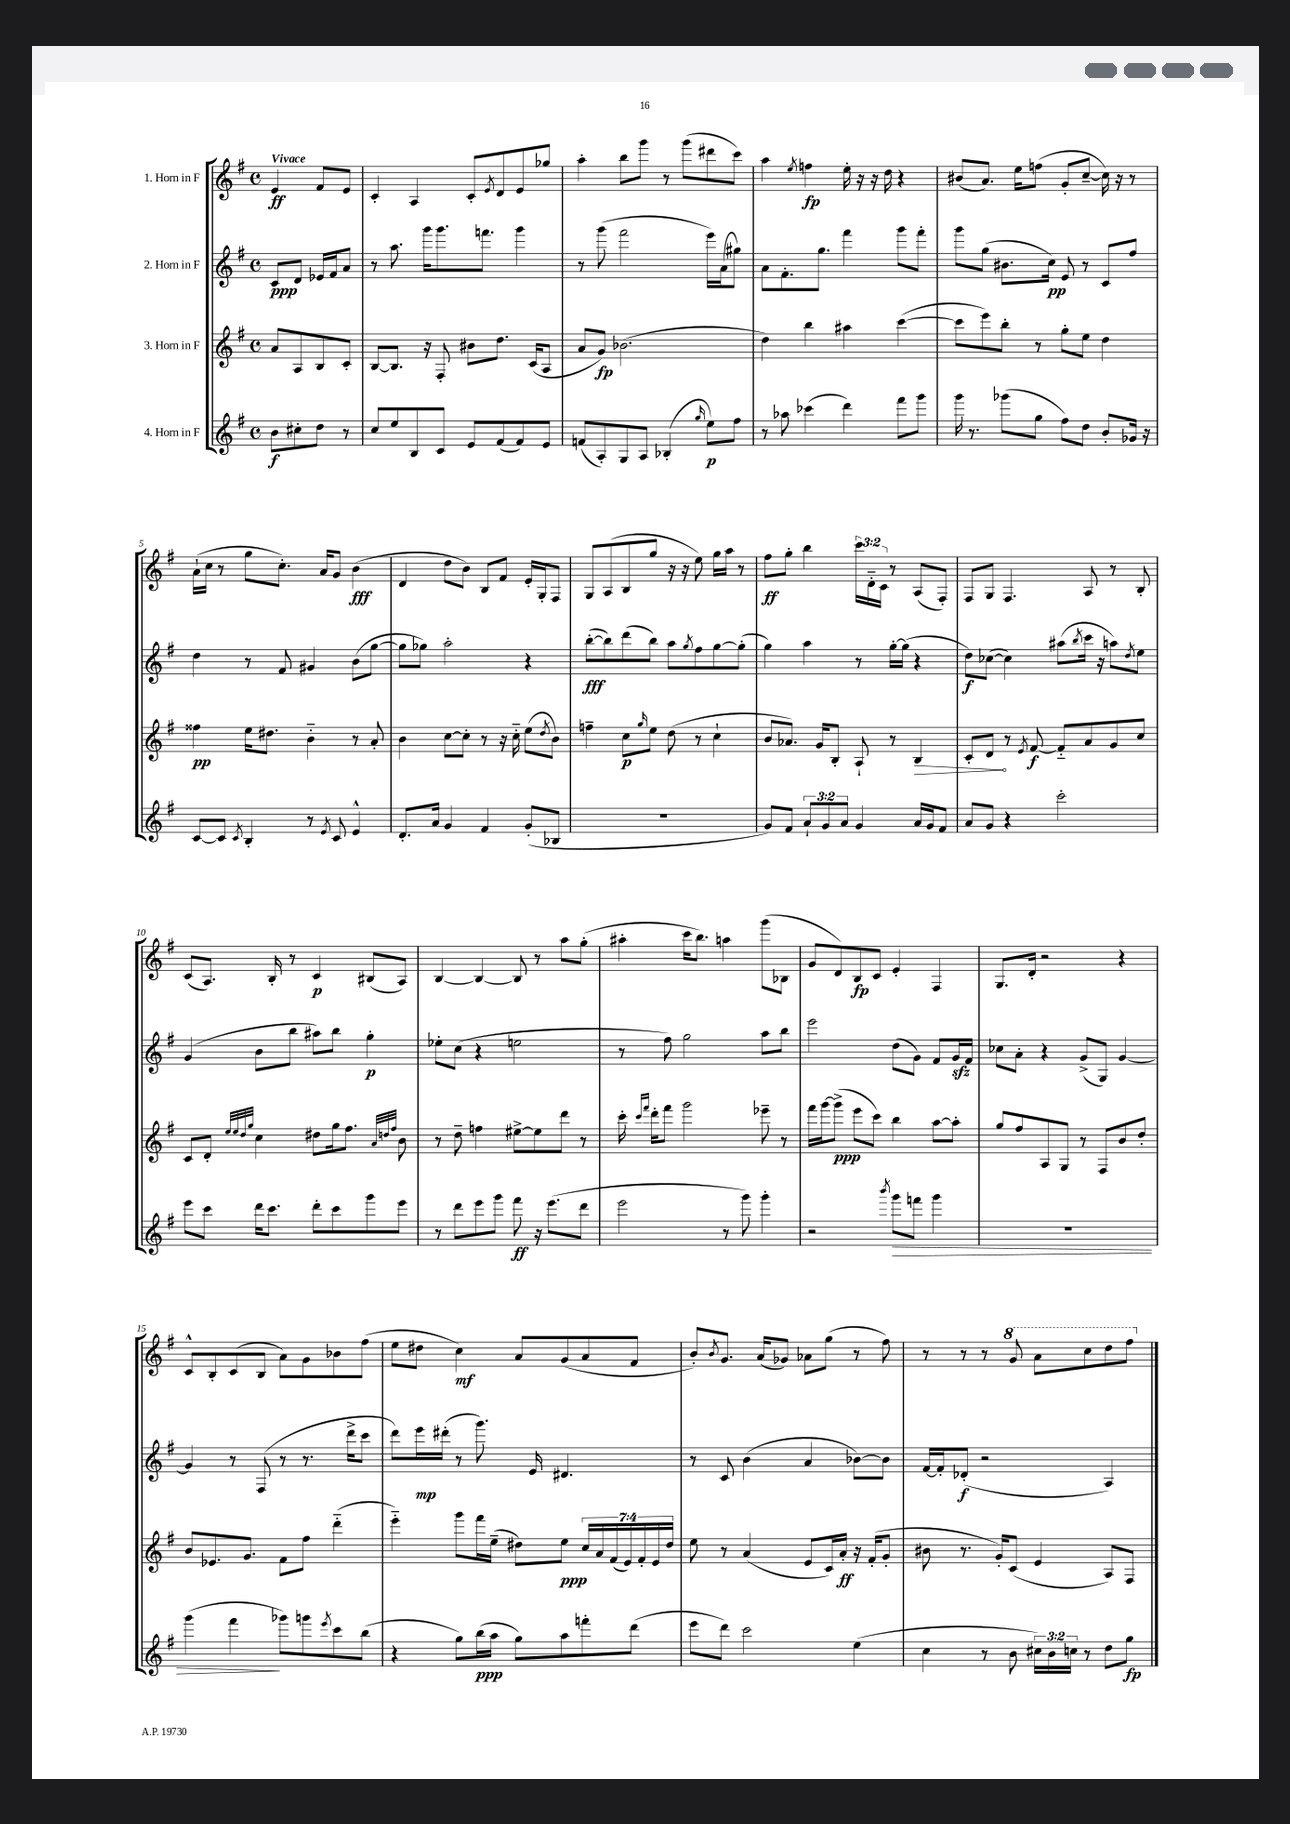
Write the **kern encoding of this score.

**kern	**kern	**kern	**kern
*staff4	*staff3	*staff2	*staff1
*clefG2	*clefG2	*clefG2	*clefG2
*k[f#]	*k[f#]	*k[f#]	*k[f#]
*M4/4	*M4/4	*M4/4	*M4/4
*met(c)	*met(c)	*met(c)	*met(c)
8b	8a	8c	4e
8cc#'	8A	8d	.
8dd	8B	16e-	8f#
.	.	16f#	.
8r	8c'	8a	8e
=	=	=	=
8cc	[8B	8r	4c'
8ee	8.B]	8.aa	.
8B	.	.	4A
.	16r	16ggg	.
8c	8F#'	8.ggg	.
8e	8b#	.	8c'
.	.	8.fff	.
.	.	.	8qe
(8f#	8.dd	.	8d
8f#)	.	4ggg	8e
.	(16c	.	.
8e	8A	.	8gg-
=	=	=	=
(8f	8a	8r	4aa'
8A')	8g)	(8ggg	.
8G	(2.b-	2fff#	8bb
8A	.	.	8ggg
(4B-'	.	.	8r
.	.	.	(8ggg
16qqgg	.	.	.
8ee)	.	16eee)	8ddd#
.	.	(16a	.
8ff#	.	8gg#)	8ccc)
=	=	=	=
8r	4dd)	8a	4aa
8aa-	.	8.f#'	.
.	.	.	8qee
(4ccc-	4bb	.	4ff
.	.	8.gg	.
4ddd)	4aa#	4fff#	16ee'
.	.	.	16r
.	.	.	16r
.	.	.	16dd
8fff#	([4ccc	8ggg	4r
8ggg	.	8fff#'	.
=	=	=	=
16ggg	8ccc]	8ggg	(8b#
8.r	.	.	.
.	8eee)	(8gg	8.a)
(8ggg-	8bb'	8.b#	.
.	.	.	16ee
8gg	8r	.	(8ff
.	.	16cc)	.
8ff#)	8gg'	8e	8g'
8dd	8ee	8r	[8cc~
8b'	4dd	8c	16cc])
.	.	.	16r
16g-	.	8ff#	8r
16r	.	.	.
=	=	=	=
[8c	4ff##	4dd	(16a`
.	.	.	16cc
8c]	.	.	8r
8qc	.	.	.
4B'	16ee	8r	8gg
.	8.dd#	.	.
.	.	8f#	8.cc')
8r	4b'~	4g#	.
.	.	.	16a
8qe	.	.	.
8c	.	.	8g
4e^^	8r	(8b	(4b
.	8a'	[8gg	.
=	=	=	=
8.d'	4b	8gg]	4d
.	.	8gg-)	.
16a	.	.	.
4g	[8cc	2aa'	8dd
.	8cc']	.	8b)
4f#	8r	.	8B
.	16r	.	8f#
.	16cc'~	.	.
(8g'	(8ee	4r	16e'
.	.	.	16G'
.	8qdd	.	.
8B-	8b)	.	8F#
=	=	=	=
1r	4ff~	([8bb'	8G
.	.	8bb])	(8A
.	8cc	(8ddd	8B
.	16qqgg	.	.
.	8ee	8bb)	8gg
.	(8dd	8aa	16r
.	.	.	16r
.	.	8qgg	.
.	8r	8ff#	8ee)
.	4cc`	[8gg	16gg
.	.	.	16aa
.	.	(8gg']	8r
=	=	=	=
8g)	8b	4gg)	8ff#
8f#	8.a-)	.	8gg'
12a`	.	4aa	4bb
.	16g	.	.
12g	.	.	.
.	8B'	.	.
12a	.	.	.
4g	8A`	8r	24ccc
.	.	.	24d'~
.	.	.	24c
.	8r	[16gg'	8r
.	.	(16gg]	.
16a	4B	4r	(8A
16g	.	.	.
8f#	.	.	8F#')
=	=	=	=
8a	8c'	8dd)	8F#
8g	8d	([8cc-	8G
4r	8r	4cc-])	4.F#
.	8qe	.	.
.	[8f#	.	.
2ccc'	8f#'~]	(8aa#	.
.	.	8qbb	.
.	8a	16ccc	8A
.	.	16r	.
.	8g	8aa)	8r
.	.	8qdd	.
.	8cc	8ee	8B'
=	=	=	=
8eee	8c	(4g	(8c
8ccc	8d'	.	8.A)
.	32qqee	.	.
.	32qqee	.	.
.	32qqdd	.	.
.	32qqgg	.	.
16ddd	4cc	8b	.
8.ccc	.	.	16B'
.	.	8bb	8r
8ddd'	8dd#	8aa#)	4c
8ccc	16gg	8bb	.
.	8.ff#	.	.
8ggg	.	4gg'	(8B#
.	32qqa	.	.
.	32qqdd	.	.
.	32qqff#	.	.
8eee	8b	.	8A)
=	=	=	=
8r	8r	8ee-'	[4B
8ddd	8dd~	(8cc	.
8eee	4ff	4r	4B_
8ggg	.	.	.
8fff#	[8ee#^	2ee	8B]
16r	8ee#]	.	8r
(8.eee	.	.	.
.	8ddd	.	8aa
8ddd	8r	.	(8gg'
=	=	=	=
2eee	16ccc'	8r	4aa#'
.	16qqccc	.	.
.	16qqfff#	.	.
.	16ddd'	.	.
.	8fff#	8ff#)	.
.	2ggg	2gg	16ccc
.	.	.	8.bb)
8r	.	.	4aa
8ggg)	.	.	.
4ggg'	8eee-~	8aa	(8ggg
.	8r	8bb	8B-
=	=	=	=
2r	16fff#	2eee	8g
.	[16ggg	.	.
.	(8ggg^]	.	8d)
.	8eee	.	8B
.	8ccc)	.	8c
8qbbb	.	.	.
8ggg	4bb	(8dd	4e'
8fff	.	8g)	.
4ggg	[8aa	8f#	4F#
.	8aa']	16g	.
.	.	16f#	.
=	=	=	=
1r	8gg	8cc-	8.G
.	8ff#	8a'	.
.	.	.	16d'
.	8A	4r	2r
.	8G	.	.
.	8r	(8g^	.
.	8F#	8G)	.
.	8b	[4g	4r
.	8dd'	.	.
=	=	=	=
(4ggg	8b	4g]	8c^^
.	8.e-	.	8B'
4fff#	.	8r	(8c
.	8.g	.	.
.	.	(8F#	8B
8ggg-)	8f#	8r	8a)
8ggg	8ff#	8.r	8g
8qeee	.	.	.
8ccc	(4ddd'~	.	8b-
.	.	16ddd^	.
(8bb	.	8ccc	(8ff#
=	=	=	=
4r	4eee'~)	8ddd)	8ee
.	.	16eee	8dd#
.	.	(16ddd#'	.
8gg)	8ggg	8r	4cc)
(16bb	16fff#	8.ggg)	.
16aa	(16ee~	.	.
8gg)	8dd#)	.	8a
.	.	16e	.
8aa	8ee	4.d#	(8g
8fff'	28cc	.	8a
.	28a	.	.
.	(28f#	.	.
.	28e)	.	.
(8ddd	.	.	8f#
.	28f#'	.	.
.	28e	.	.
.	28dd#	.	.
=	=	=	=
8eee	8ee	8r	8b')
.	.	.	8qb
8ddd)	8r	8c	8.g
2ccc	(4a	(4b	.
.	.	.	(16a
.	.	.	8g-)
.	8e	4a	8a-
.	16c)	.	(8gg
.	16a'	.	.
(4ee	16r	[8b-)	8r
.	(16f#'	.	.
.	8g'	8b-]	8ff#)
=	=	=	=
4cc	8b#	[16f#	8r
.	.	16f#']	.
.	8.r	(8d-'	8r
8r	.	2r	8r
.	16g')	.	.
8b	(8c	.	8gg
24cc#)	4e	.	8aa
24b	.	.	.
24cc	.	.	.
8r	.	.	8ccc
8dd	8A)	4A)	8ddd
8gg	8F#	.	8fff#
==	==	==	==
*-	*-	*-	*-
